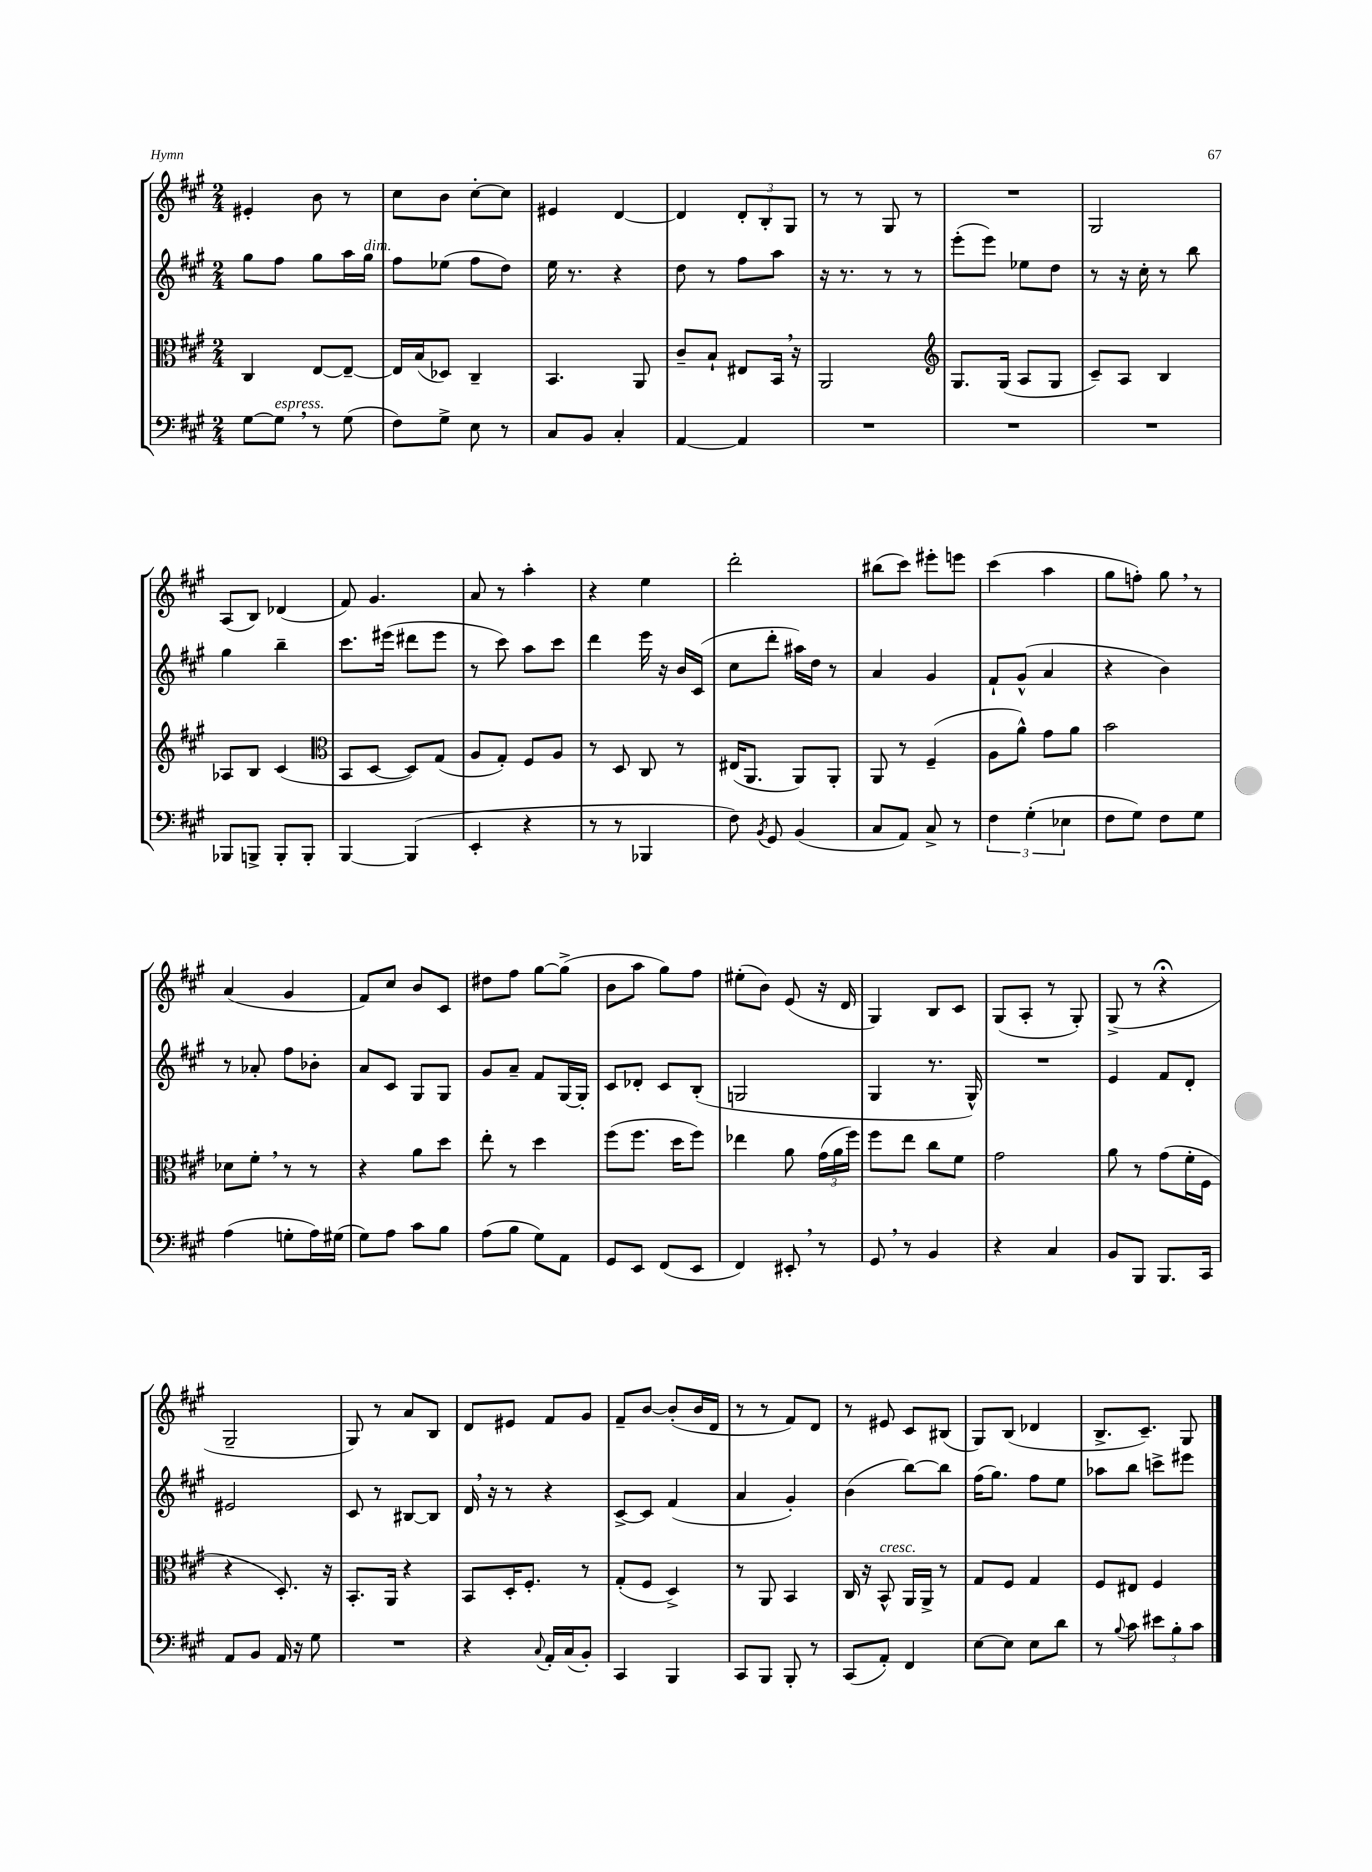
<<
\new StaffGroup <<
\new Staff = "s0" {
    \clef treble \key a \major \numericTimeSignature \time 2/4
    \autoBeamOff eis'4-. b'8 r8 |
    cis''8[ b'8] cis''8[~-. cis''8] |
    eis'4 d'4~ |
    d'4 \tuplet 3/2 { d'8[-. b8-. gis8] } |
    r8 r8 gis8 r8 |
    R2 |
    gis2 |
    a8[( b8]) des'4( |
    fis'8) gis'4. |
    a'8 r8 a''4-. |
    r4 e''4 |
    d'''2-. |
    bis''8[( cis'''8]) eis'''8[-. e'''8] |
    cis'''4( a''4 |
    gis''8[ f''8]-.) gis''8 \breathe r8 |
    a'4( gis'4 |
    fis'8[) cis''8] b'8[ cis'8] |
    dis''8[ fis''8] gis''8[~ gis''8]->( |
    b'8[ a''8] gis''8[) fis''8] |
    eis''8[-.( b'8]) e'8( r16 d'16 |
    gis4) b8[ cis'8] |
    gis8[( a8]-. r8 gis8-.) |
    gis8->( r8 r4\fermata |
    gis2-- |
    gis8) r8 a'8[ b8] |
    d'8[ eis'8] fis'8[ gis'8] |
    fis'8[-- b'8]~ b'8[-.( b'16 d'16] |
    r8 r8 fis'8[) d'8] |
    r8 eis'8 cis'8[ bis8]( |
    gis8[) b8]( des'4 |
    b8.[-> cis'8.]--) gis8 \bar "|." |
}
\new Staff = "s1" {
    \clef treble \key a \major \numericTimeSignature \time 2/4
    \autoBeamOff gis''8[ fis''8] gis''8[ a''16 gis''16]^\markup { \italic "dim." } |
    fis''8[ ees''8]( fis''8[ d''8]) |
    e''16 r8. r4 |
    d''8 r8 fis''8[ a''8] |
    r16 r8. r8 r8 |
    e'''8[-.( e'''8]) ees''8[ d''8] |
    r8 r16 cis''16-. r8 b''8 |
    gis''4 b''4-- |
    cis'''8.[ eis'''16]( dis'''8[ eis'''8] |
    r8 cis'''8) a''8[ cis'''8] |
    d'''4 e'''16 r16 b'16[ cis'16]( |
    cis''8[ d'''8]-. ais''16[) d''16] r8 |
    a'4 gis'4 |
    fis'8[-! gis'8]-^( a'4 |
    r4 b'4) |
    r8 aes'8-. fis''8[ bes'8]-. |
    a'8[ cis'8] gis8[ gis8] |
    gis'8[ a'8]-- fis'8[ gis16~ gis16]-. |
    cis'8[ des'8]-. cis'8[ b8]-.( |
    g2 |
    gis4 r8. gis16-^) |
    R2 |
    e'4 fis'8[ d'8]-. |
    eis'2 |
    cis'8 r8 bis8[~ bis8] |
    d'16 \breathe r16 r8 r4 |
    cis'8[~-> cis'8] fis'4( |
    a'4 gis'4-.) |
    b'4( b''8[~) b''8] |
    fis''16[( gis''8.]) fis''8[ e''8] |
    aes''8[ b''8] c'''8[-> eis'''8] \bar "|." |
}
\new Staff = "s2" {
    \clef alto \key a \major \numericTimeSignature \time 2/4
    \autoBeamOff cis4 e8[~ e8]~-- |
    e16[ b16( des8]) cis4-- |
    b,4. a,8 |
    cis'8[-- b8]-! eis8[ b,16] \breathe r16 |
    a,2 |
    \clef treble gis8.[ gis16]( a8[ gis8] |
    cis'8[--) a8] b4 |
    aes8[ b8] cis'4( |
    \clef alto b,8[ d8]~ d8[) gis8]( |
    a8[ gis8]-.) fis8[ a8] |
    r8 d8 cis8 r8 |
    eis16[( a,8.] a,8[) a,8]-. |
    a,8 r8 fis4--( |
    a8[ a'8]-^) gis'8[ a'8] |
    b'2 |
    des'8[ fis'8]-. \breathe r8 r8 |
    r4 a'8[ d''8] |
    e''8-. r8 d''4 |
    fis''8[( fis''8.] d''16[ fis''8]) |
    ees''4 a'8 \tuplet 3/2 { gis'16[( a'16 fis''16]) } |
    fis''8[ e''8] cis''8[ fis'8] |
    gis'2 |
    a'8 r8 gis'8[( fis'16-. fis16] |
    r4 d8.-.) r16 |
    b,8.[-. a,16] r4 |
    b,8[ d16-. fis8.]-. r8 |
    gis8[-.( fis8] d4->) |
    r8 a,8 b,4 |
    cis16 r16 b,8-^^\markup { \italic "cresc." } a,16[ a,16]-> r8 |
    gis8[ fis8] gis4 |
    fis8[ eis8] fis4 \bar "|." |
}
\new Staff = "s3" {
    \clef bass \key a \major \numericTimeSignature \time 2/4
    \autoBeamOff gis8[~ gis8]^\markup { \italic "espress." } \breathe r8 gis8( |
    fis8[) gis8]-> e8 r8 |
    cis8[ b,8] cis4-. |
    a,4~ a,4 |
    R2 |
    R2 |
    R2 |
    bes,,8[ b,,8]-> b,,8[-. b,,8]-. |
    b,,4~ b,,4( |
    e,4-. r4 |
    r8 r8 bes,,4 |
    fis8) \acciaccatura { b,8 } gis,8 b,4( |
    cis8[ a,8]) cis8-> r8 |
    \tuplet 3/2 { fis4 gis4-.( ees4 } |
    fis8[ gis8]) fis8[ gis8] |
    a4( g8[-. a16) gis16]( |
    gis8[) a8] cis'8[ b8] |
    a8[( b8] gis8[) a,8] |
    gis,8[ e,8] fis,8[( e,8] |
    fis,4) eis,8-. \breathe r8 |
    gis,8 \breathe r8 b,4 |
    r4 cis4 |
    b,8[ b,,8] b,,8.[ cis,16] |
    a,8[ b,8] a,16 r16 gis8 |
    R2 |
    r4 \appoggiatura { cis8 } a,16[-. cis16( b,8]-.) |
    cis,4 b,,4 |
    cis,8[ b,,8] b,,8-. r8 |
    cis,8[( a,8]-.) fis,4 |
    e8[~ e8] e8[ d'8] |
    r8 \appoggiatura { b8 } cis'8 \tuplet 3/2 { eis'8[ b8-. cis'8] } \bar "|." |
}
>>
>>
\layout { \context { \Score \remove "Bar_number_engraver" } }
